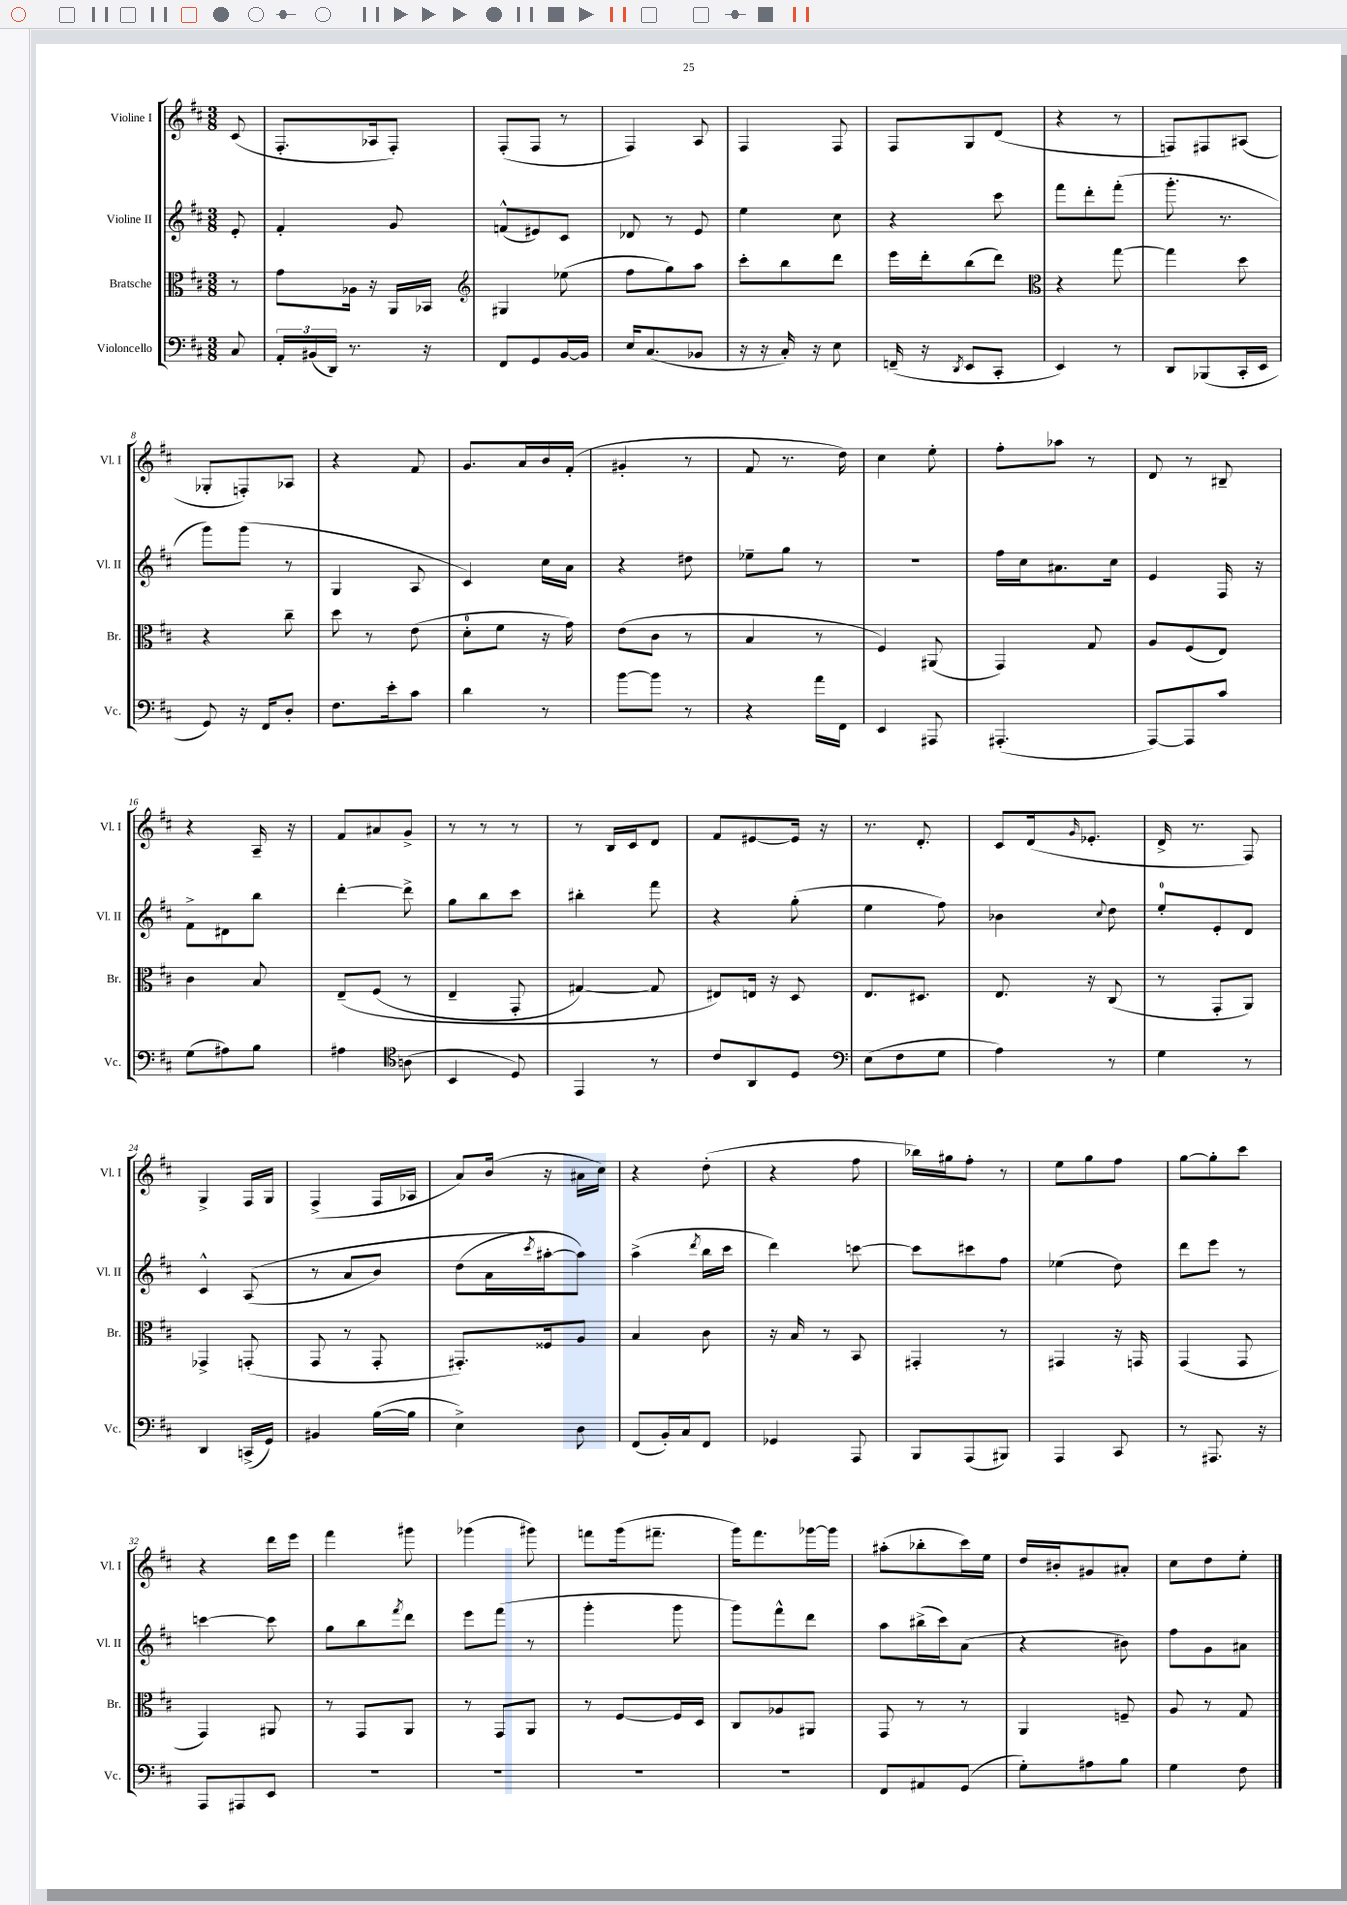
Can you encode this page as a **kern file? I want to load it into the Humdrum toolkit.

**kern	**kern	**kern	**kern
*staff4	*staff3	*staff2	*staff1
*clefF4	*clefC3	*clefG2	*clefG2
*k[f#c#]	*k[f#c#]	*k[f#c#]	*k[f#c#]
*M3/8	*M3/8	*M3/8	*M3/8
8C#	8r	8e'	(8c#
=	=	=	=
24AA'	8g	4f#'	8.F#'
(24BB#	.	.	.
24DD)	.	.	.
8.r	16A-	.	.
.	16r	.	16A-
.	16AA	8g	8F#')
16r	16BB-	.	.
=	=	=	=
*	*clefG2	*	*
8FF#	4G#	(8f^^	(8F#'
8GG	.	8e#)	8F#
[16BB	(8ee-	8c#	8r
16BB]	.	.	.
=	=	=	=
16E	8ff#	8d-	4F#)
(8.C#	.	.	.
.	8gg)	8r	.
8BB-	8aa	8e	8A
=	=	=	=
16r	8ccc#'	4ee	4F#
16r	.	.	.
16C#')	8bb	.	.
16r	.	.	.
8E	8ddd	8cc#	8F#
=	=	=	=
(16FF~	16eee	4r	8F#
16r	16ddd'	.	.
8qDD	.	.	.
8EE	(8bb	.	8G
8CC#'	8ddd)	8ccc#	(8d
=	=	=	=
*	*clefC3	*	*
4EE)	4r	8fff#	4r
.	.	8ddd'	.
8r	[8gg	(8fff#'	8r
=	=	=	=
8DD	4gg]	8.ggg'	8F)
(8BBB-	.	.	8F#
.	.	8.r	.
16CC#'	8dd	.	(8A#
16EE	.	.	.
=	=	=	=
8GG)	4r	8ggg)	8G-'
16r	.	(8ggg	8F')
16FF#	.	.	.
8D'	8cc#~	8r	8A-
=	=	=	=
8.F#	8dd	4G	4r
.	8r	.	.
16e'	.	.	.
8c#	(8e	8A	8f#
=	=	=	=
4d	8d'	4c#)	8.g
.	8f#	.	.
.	.	.	16a
8r	16r	16cc#	16b
.	16g)	16a	(16f#'
=	=	=	=
[8b	(8e	4r	4g#'
8b]	8c#	.	.
8r	8r	8dd#	8r
=	=	=	=
4r	4B	8ee-~	8f#
.	.	8gg	8.r
16a	8r	8r	.
16FF#	.	.	16dd)
=	=	=	=
4EE	4F#)	4.r	4cc#
8AAA#	(8AA#	.	8ee'
=	=	=	=
(4.AAA#'	4GG)	16ff#	8ff#'
.	.	16cc#	.
.	.	8.a#	8aa-
.	8G	.	8r
.	.	16cc#	.
=	=	=	=
[8AAA)	8A	4e	8d
8AAA]	(8F#	.	8r
8c#	8E)	16F#	8B#~
.	.	16r	.
=	=	=	=
(8G	4c#	8f#^	4r
8A#)	.	8d#	.
8B	8B	8bb	16A~
.	.	.	16r
=	=	=	=
4A#	&(8E~	[4ddd'	8f#
.	(8F#	.	8a#
*clefC4	*	*	*
(8A	8r	8ddd^]	8g^
=	=	=	=
4BB	4E~	8gg	8r
.	.	8bb	8r
8D)	8GG'	8ccc#	8r
=	=	=	=
4EE	[4G#)	4bb#'	8r
.	.	.	16B
.	.	.	16c#
8r	8G#]	8fff#	8d
=	=	=	=
8c#	8E#&)	4r	8f#
8AA	16E	.	[8e#
.	16r	.	.
8D	8D	(8gg'	16e#]
.	.	.	16r
=	=	=	=
*clefF4	*	*	*
(8E	8.E	4ee	8.r
8F#	.	.	.
.	8.D#	.	8.d'
8G	.	8ff#)	.
=	=	=	=
4A)	8.E	4b-	8c#
.	.	.	(16d
.	.	.	16qqg
.	16r	.	8.e-'
.	.	8qqcc#	.
8r	(8C#	8dd	.
=	=	=	=
4G	8r	8ee'	16d^
.	.	.	8.r
.	8GG'	8e'	.
8r	8AA)	8d	8F#)
=	=	=	=
4DD	4GG-^	4c#^^	4G^
(16CC^	(8GG'	&((8A	16F#
16GG)	.	.	16G
=	=	=	=
4BB#	8GG	8r	(4F#^
.	8r	8a	.
([16B	8GG'	8b)	16F#
16B]	.	.	16A-
=	=	=	=
4E^)	8.GG#')	(8dd	8a)
.	.	16a	(16b
.	.	8qccc#	.
.	16F##	[16aa#'&)	16r
8D	8A	8aa#])	16a#
.	.	.	16cc#)
=	=	=	=
(8FF#	4B	(4aa^	4r
16BB')	.	.	.
16C#	.	.	.
.	.	8qddd	.
8FF#	8c#	16bb	(8dd'
.	.	16ccc#	.
=	=	=	=
4GG-	16r	4ddd)	4r
.	16B	.	.
.	8r	.	.
8AAA	8BB	[8ccc	8ff#
=	=	=	=
8BBB	4GG#'	8ccc]	16bb-)
.	.	.	16gg#
(8AAA	.	8ccc#	8ff#'
8BBB#)	8r	8ff#	8r
=	=	=	=
4AAA	4GG#	(4ee-	8ee
.	.	.	8gg
8CC#	16r	8dd)	8ff#
.	16GG	.	.
=	=	=	=
8r	(4GG	8ddd	[8gg
8.AAA#	.	8eee	8gg']
.	8GG	8r	8ccc#
16r	.	.	.
=	=	=	=
8AAA	4GG)	[4ccc	4r
8AAA#	.	.	.
8EE	8AA#	8ccc]	16ddd
.	.	.	16eee
=	=	=	=
4.r	8r	8gg	4fff#
.	8GG	8bb	.
.	.	8qfff#	.
.	8AA	8ddd	8ggg#
=	=	=	=
4.r	8r	8eee	(4ggg-
.	8GG	(8fff#	.
.	8AA	8r	8ggg#)
=	=	=	=
4.r	8r	4ggg'	8fff
.	[8F#	.	(16ggg
.	.	.	8.fff#~
.	16F#]	8ggg	.
.	16D	.	.
=	=	=	=
4.r	8C#	8ggg)	16ggg)
.	.	.	8.fff#
.	8A-	8fff#^^	.
.	8AA#	8ddd	[16ggg-
.	.	.	16ggg-]
=	=	=	=
8FF#	8GG	8aa	(8aa#'
8AA#	8r	(16bb#^	8bb-'
.	.	16ccc#)	.
(8GG	8r	(8a	16ccc#)
.	.	.	16ee
=	=	=	=
8G')	4AA	4r	16dd
.	.	.	16b#'
8A#	.	.	8g#
8B	8F~	8b#)	8a#'
=	=	=	=
4G	8A	8ff#	8cc#
.	8r	8g	8dd
8F#	8G	8a#	8ee'
==	==	==	==
*-	*-	*-	*-
